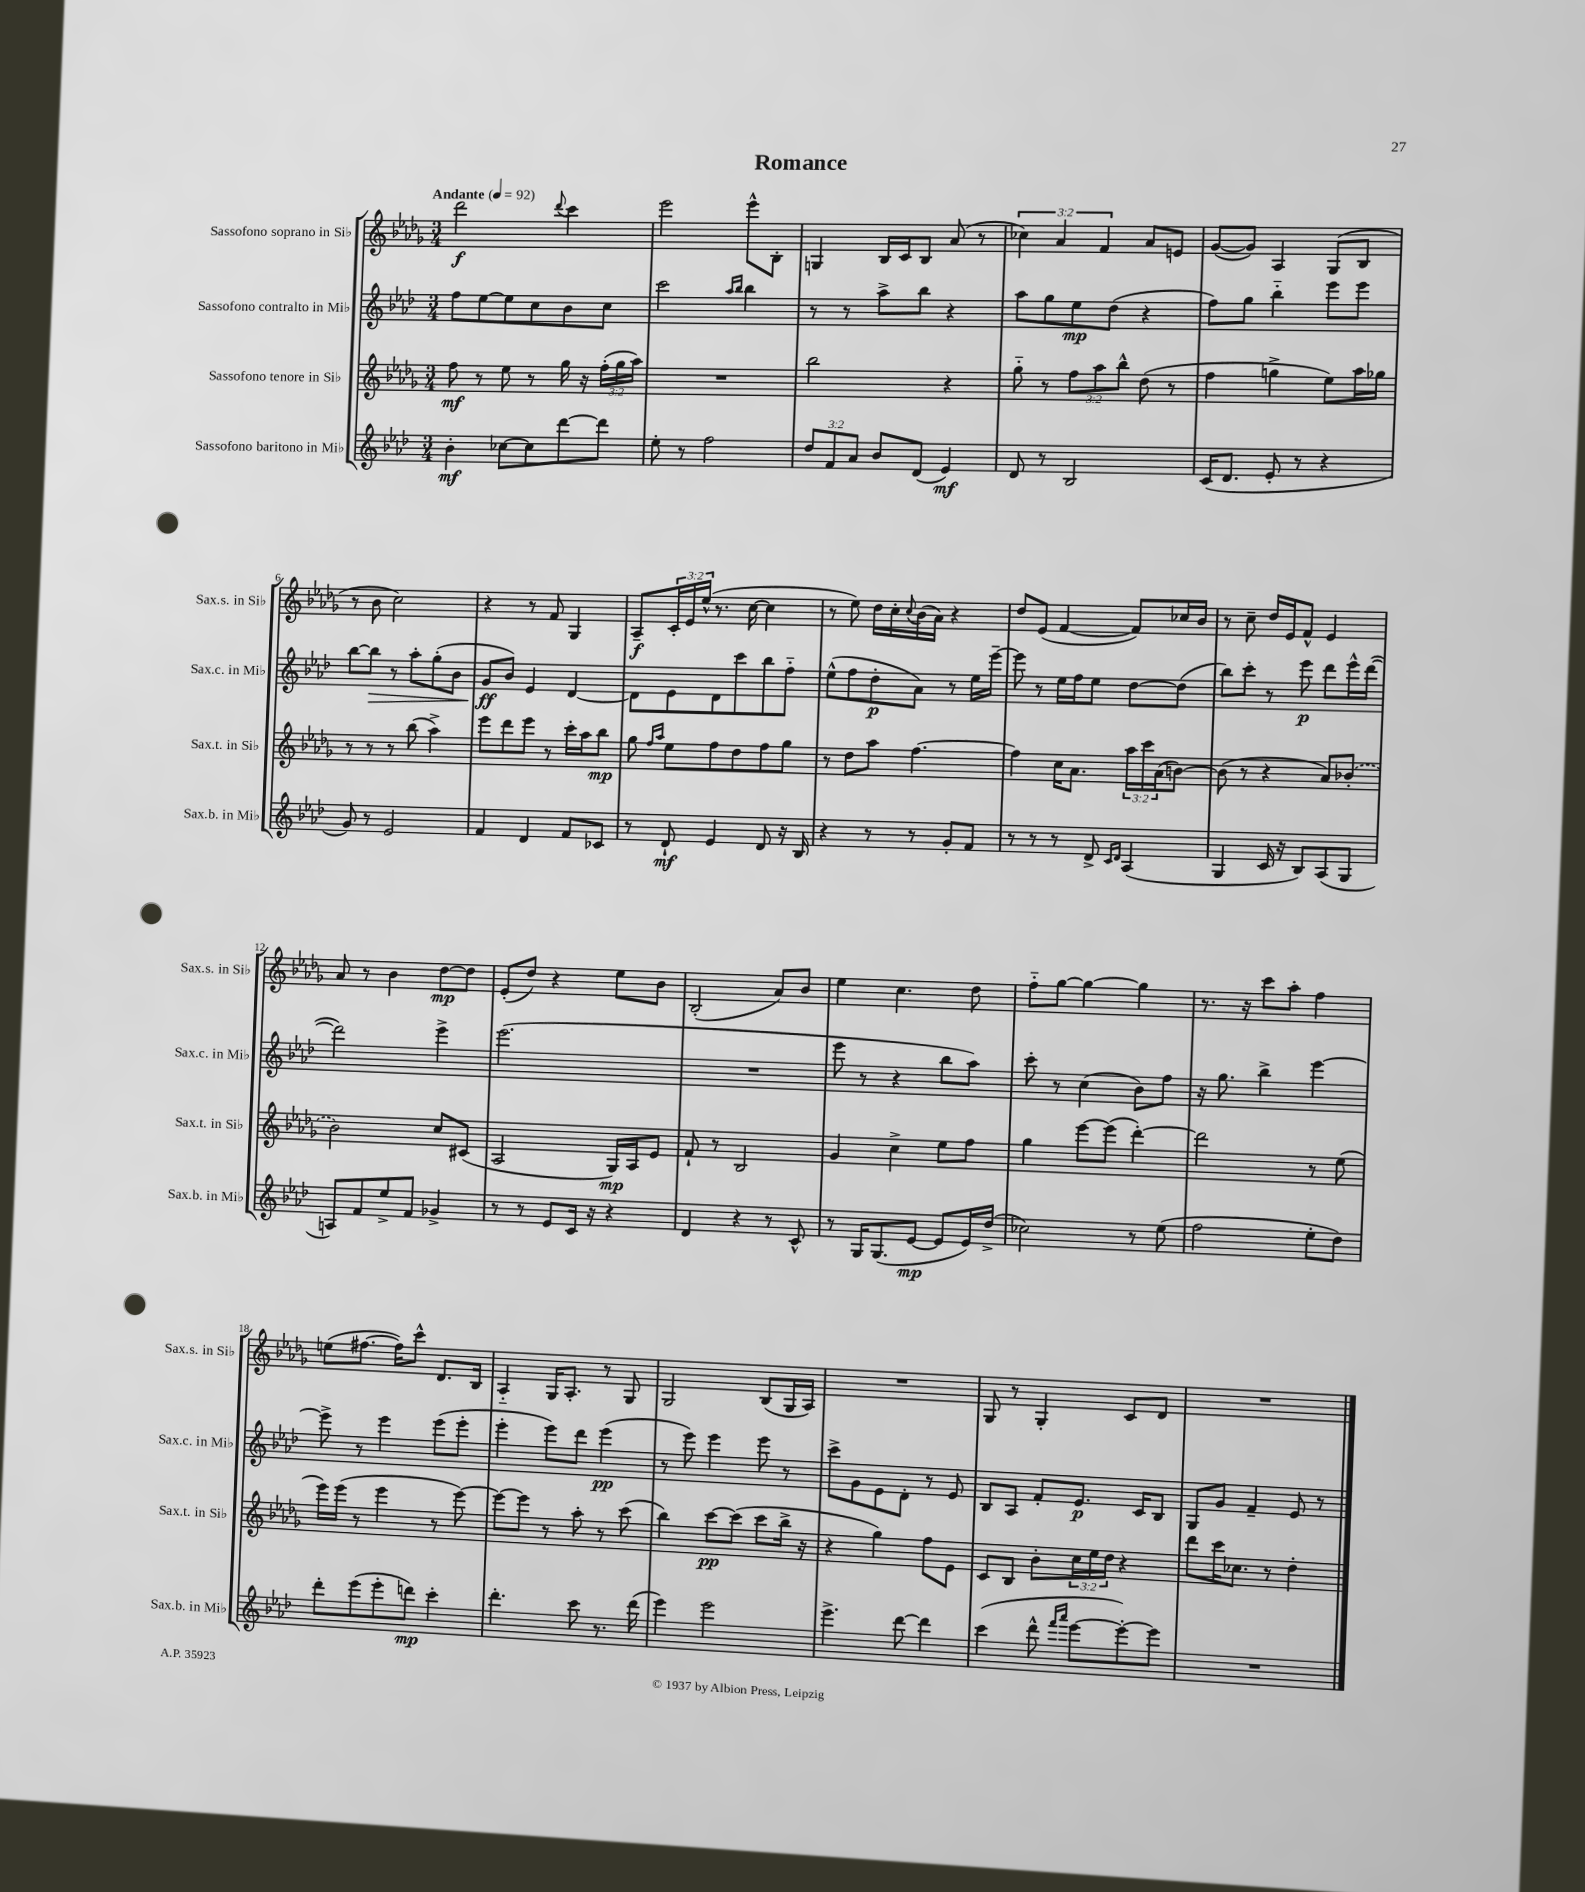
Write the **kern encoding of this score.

**kern	**kern	**kern	**kern
*staff4	*staff3	*staff2	*staff1
*clefG2	*clefG2	*clefG2	*clefG2
*k[b-e-a-d-]	*k[b-e-a-d-g-]	*k[b-e-a-d-]	*k[b-e-a-d-g-]
*M3/4	*M3/4	*M3/4	*M3/4
*MM92	*MM92	*MM92	*MM92
4b-'	8ff	8ff	2ddd-
.	8r	[8ee-	.
[8cc-	8ee-	8ee-]	.
8cc-]	8r	8cc	.
.	.	.	8qqddd-
[8ddd-	16gg-	8b-	4ccc
.	16r	.	.
8ddd-]	(24ff'	8cc	.
.	24gg-	.	.
.	24aa-)	.	.
=	=	=	=
8ee-'	2.r	2ccc	2eee-
8r	.	.	.
2ff	.	.	.
.	.	16qqaa-	.
.	.	16qqbb-	.
.	.	4bb-	8eee-^^
.	.	.	8B-'
=	=	=	=
12dd-	2bb-	8r	4G
12f	.	.	.
.	.	8r	.
12a-	.	.	.
8b-	.	8aa-^	16B-
.	.	.	16c
(8d-	.	8bb-	8B-
4e-)	4r	4r	(8a-
.	.	.	8r
=	=	=	=
8d-	8gg-'~	8aa-	6cc-)
8r	8r	8gg	.
.	.	.	6a-
2B-	12ff	8ee-	.
.	12aa-	.	6f
.	.	(8dd-	.
.	12bb-^^	.	.
.	(8dd-	4r	8a-
.	8r	.	8e
=	=	=	=
(16c	4ff	8ff)	([8g-
8.d-	.	.	.
.	.	8gg	8g-])
8e-'	4gg^	4bb-'~	4A-
8r	.	.	.
4r	8ee-)	8eee-	(8G-
.	16aa-	8eee-	8B-
.	16gg-	.	.
=	=	=	=
8g)	8r	[8bb-	8r
8r	8r	8bb-]	8b-
2e-	8r	8r	2cc)
.	(8bb-	8aa-'	.
.	4aa-^)	(8gg'	.
.	.	8b-	.
=	=	=	=
4f	8eee-	8g	4r
.	8ddd-	8b-)	.
4d-	8eee-	4e-	8r
.	8r	.	8f
8f	16ccc'	[4d-	4G-
.	16aa-	.	.
8c-	8bb-	.	.
=	=	=	=
8r	8gg-	8d-]	8A-~
.	16qqff	.	.
.	16qqaa-	.	.
8d-`	8ee-	8e-	24c'
.	.	.	24e-
.	.	.	(24ee-^^
4e-	8ff	8d-	8.r
.	8dd-	8ccc	.
.	.	.	[16cc
8d-	8ff	8bb-	4cc]
16r	8gg-	8ff'~	.
16B-	.	.	.
=	=	=	=
4r	8r	(8ee-^^	8r
.	8dd-	8ff	8ee-)
8r	8aa-	8dd-'	16dd-
.	.	.	16cc'
.	.	.	8qqcc
8r	[4.ff	8a-)	(16b-
.	.	.	16a-)
8g'	.	8r	4r
8f	.	16ee-	.
.	.	[16eee-~	.
=	=	=	=
8r	4ff]	8eee-]	8dd-
8r	.	8r	(8e-
8r	16cc	16ee-	[4f
.	8.a-	16ff	.
8d-^	.	8ee-	.
16qqc	.	.	.
16qqd-	.	.	.
(4A-	24aa-	[8dd-	8f])
.	24ccc	.	.
.	(24a-	.	.
.	[8b)	(8dd-]	16cc-
.	.	.	16b-
=	=	=	=
4G	(8b]	8bb-)	8r
.	8r	8ccc'	8cc~
16c	4r	8r	16dd-
16r	.	.	16e-
8B-)	.	8eee-	8f^^
(8A-	8a-)	8ddd-	4e-
8G	(8b-'	16eee-^^	.
.	.	([16ddd-	.
=	=	=	=
8A)	2b-)	2ddd-])	8a-
8f	.	.	8r
8ee-^	.	.	4b-
8f	.	.	.
4g-^	8cc	4eee-^	[8dd-
.	(8c#	.	8dd-]
=	=	=	=
8r	2A-	(2.eee-	(8e-'
8r	.	.	8dd-)
8e-	.	.	4r
16c	.	.	.
16r	.	.	.
4r	16G-)	.	8ee-
.	16A-	.	.
.	8e-	.	8b-
=	=	=	=
4d-	8f`	2.r	(2B-'
.	8r	.	.
4r	2B-	.	.
8r	.	.	8a-)
8c^^	.	.	8b-
=	=	=	=
8r	4g-	8eee-	4ee-
16G	.	8r	.
(8.G	.	.	.
.	4cc^	4r	4.cc
[8e-	.	.	.
8e-]	8ee-	8bb-	.
16e-)	8ff	8aa-)	8dd-
(16dd-^	.	.	.
=	=	=	=
2cc-)	4gg-	8ccc'	8ff'~
.	.	8r	[8gg-
.	[8eee-	(4cc	4gg-_
.	(8eee-]	.	.
8r	[4ddd-')	8b-)	4gg-]
(8ee-	.	8ff	.
=	=	=	=
2ff	2ddd-]	16r	8.r
.	.	8.gg	.
.	.	.	16r
.	.	4bb-^	8ccc
.	.	.	8aa-'
8ee-'	8r	[4eee-	4ff
8dd-)	(8ee-	.	.
=	=	=	=
8ddd-'	16eee-)	8eee-^]	(8ee
.	(16eee-	.	.
(8eee-	8r	8r	[8.ff#
8eee-'	4eee-	4eee-	.
.	.	.	16ff#])
8ddd)	.	.	8ccc^^
4ccc'	8r	(8eee-	8.d-
.	[8eee-)	8eee-'	.
.	.	.	16B-
=	=	=	=
4.ddd-'	8eee-_	4eee-'	4A-'~
.	8eee-]	.	.
.	8r	8eee-)	16G-
.	.	.	8.A-'
8ccc	8aa-'	8ddd-	.
8.r	8r	(4eee-	8r
.	(8ccc	.	8G-
(16ddd-	.	.	.
=	=	=	=
4eee-)	4bb-)	8r	2G-
.	.	8eee-)	.
2eee-	[8ccc	4eee-	.
.	(8ccc]	.	.
.	8ccc	8eee-	(8B-
.	16bb-^	8r	16G-
.	16r	.	16A-)
=	=	=	=
4.eee-^	4r	8ccc^	2.r
.	.	8g	.
.	4gg-)	8e-	.
[8ddd-	.	8d-'	.
4ddd-]	8ff	8r	.
.	8e-	8e-	.
=	=	=	=
(4ccc	8c	8B-	8G-
.	8B-	8A-	8r
8ddd-^^	8b-'	8f'	4G-'
16qqfff	.	.	.
16qqaaa-	.	.	.
[8eee-	24cc	8.e-	.
.	24ee-	.	.
.	24dd-	.	.
8eee-'_)	4r	.	8c
.	.	16c	.
8eee-]	.	8B-	8d-
=	=	=	=
2.r	8ddd-	8G	2.r
.	16ccc	8g	.
.	8.cc-	.	.
.	.	4f~	.
.	8r	.	.
.	4dd-'	8e-	.
.	.	8r	.
==	==	==	==
*-	*-	*-	*-
